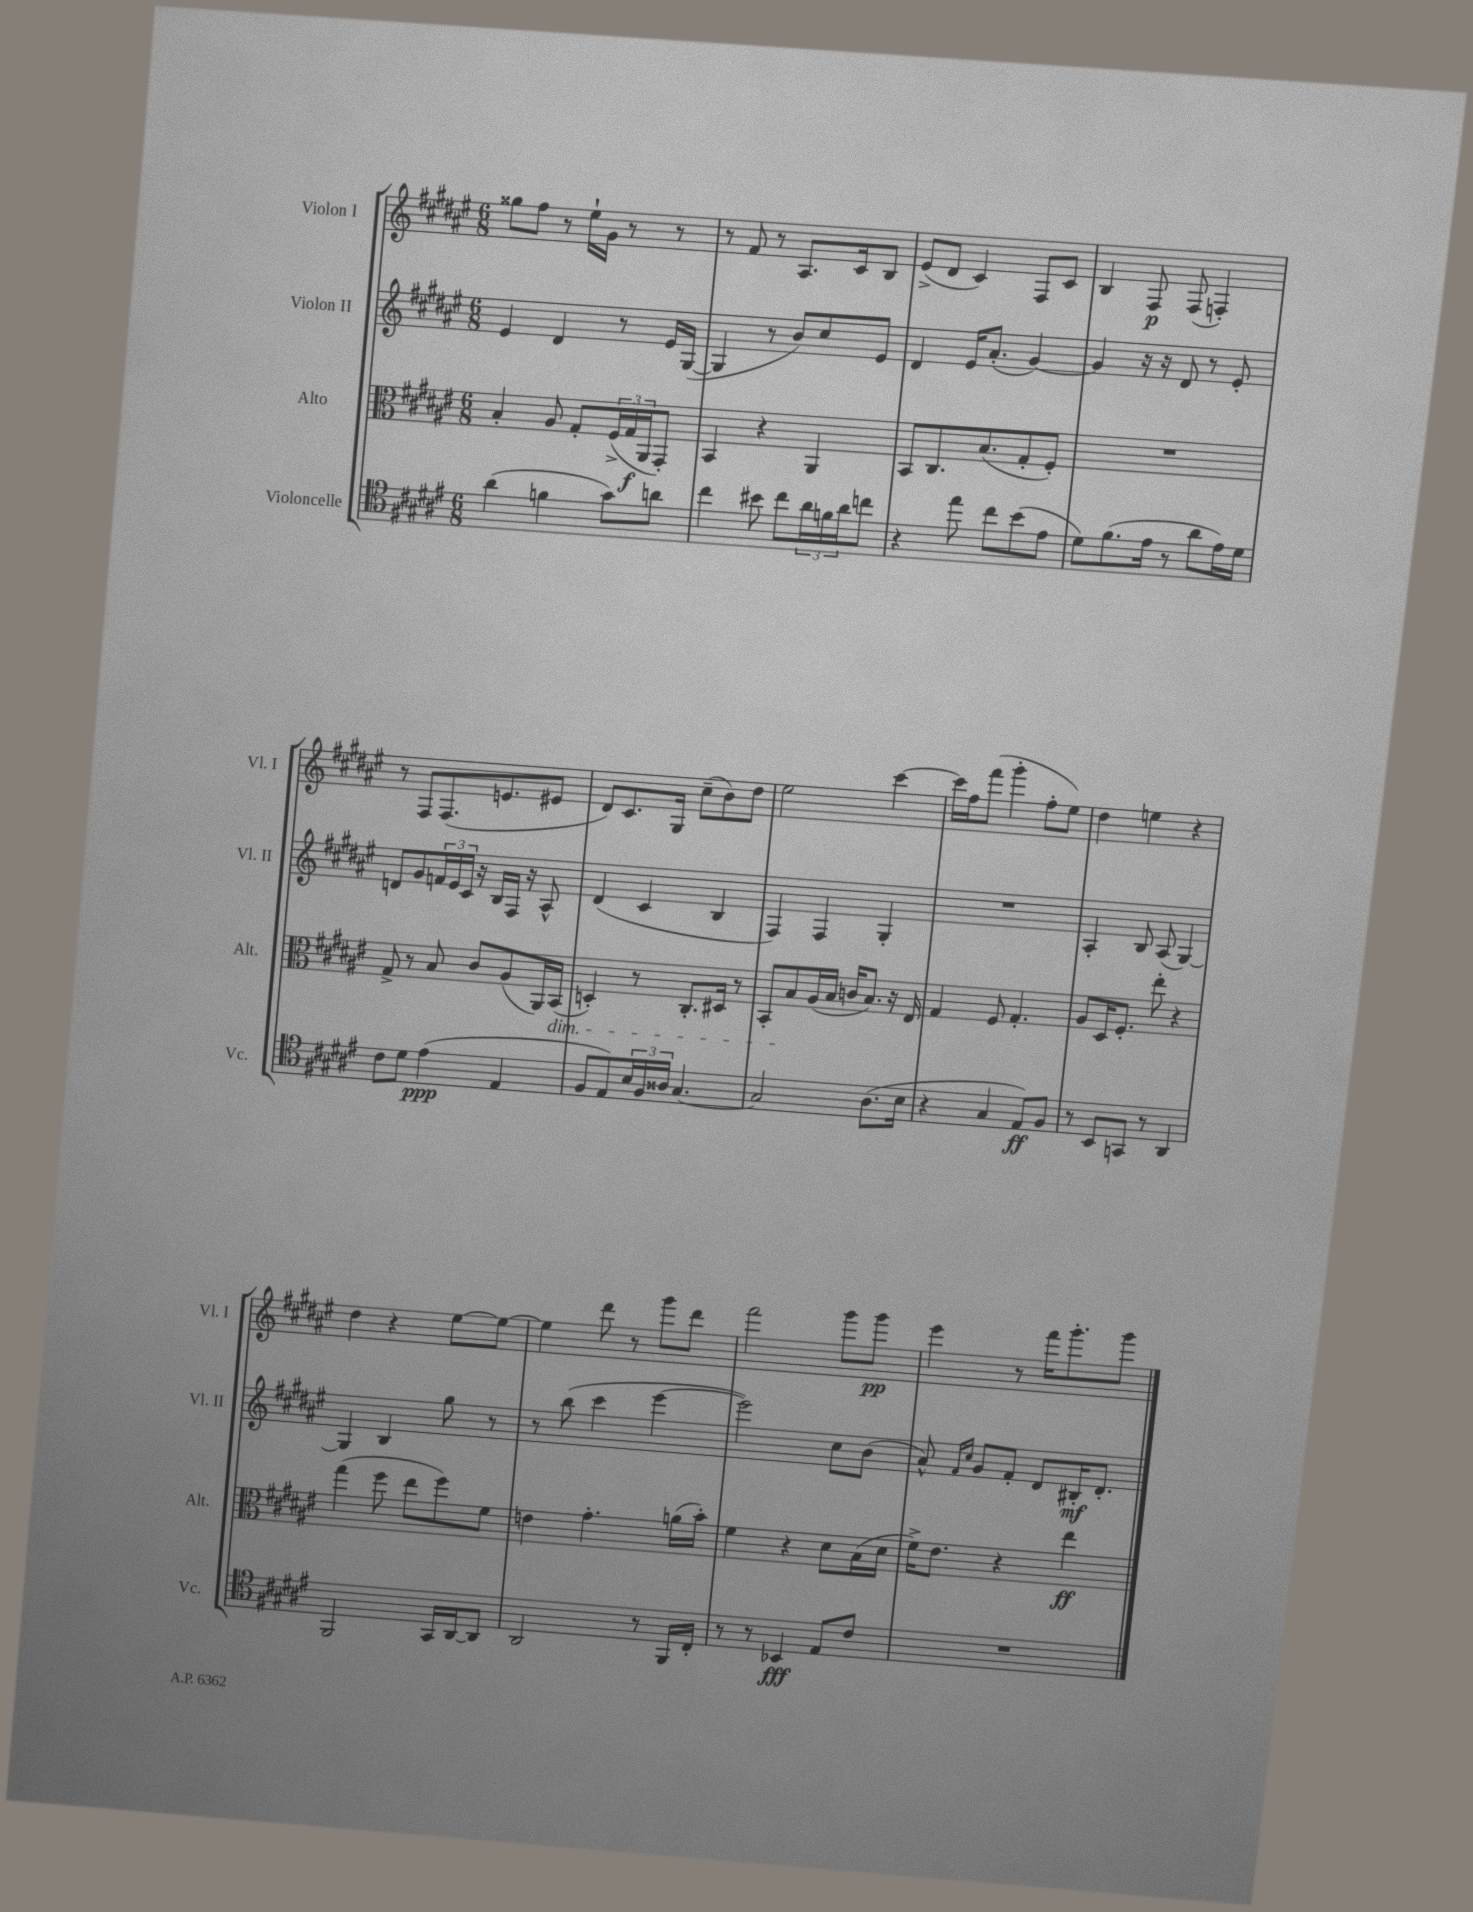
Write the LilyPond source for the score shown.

<<
\new StaffGroup <<
\new Staff = "s0" \with { instrumentName = "Violon I" shortInstrumentName = "Vl. I" } {
    \clef treble \key fis \major \numericTimeSignature \time 6/8
    gisis''8 fis''8 r8 eis''16-! gis'16 r8 r8 |
    r8 fis'8 r8 ais8. cis'16 b8 |
    eis'8->( dis'8 cis'4) fis8 cis'8 |
    b4 fis8\p fis8( f4-.) |
    r8 fis8 fis8.( e'8. eis'8 |
    dis'8) cis'8. gis16 cis''8--( b'8) dis''8 |
    eis''2 cis'''4~ |
    cis'''16 fis''16 fis'''8( gis'''4-. fis''8-. eis''8) |
    dis''4 e''4 r4 |
    dis''4 r4 eis''8~ eis''8~ |
    eis''4 dis'''8 r8 gis'''8 dis'''8 |
    fis'''2 gis'''8 gis'''8\pp |
    eis'''4 r8 fis'''16 gis'''8.-. gis'''8 \bar "|." |
}
\new Staff = "s1" \with { instrumentName = "Violon II" shortInstrumentName = "Vl. II" } {
    \clef treble \key fis \major \numericTimeSignature \time 6/8
    eis'4 dis'4 r8 eis'16 gis16~( |
    gis4 r8 b'8) cis''8 eis'8 |
    dis'4 eis'16 ais'8.-.( gis'4~) |
    gis'4 r16 r16 dis'8 r8 eis'8-. |
    d'8 gis'8 \tuplet 3/2 { f'16 eis'16 cis'16 } r16 b16 fis16 r16 ais8-^ |
    dis'4( cis'4 b4 |
    fis4) fis4 gis4-. |
    R2. |
    ais4-. b8 ais8( gis4~) |
    gis4 b4 gis''8 r8 |
    r8 b''8( cis'''4 eis'''4~ |
    eis'''2) cis''8 b'8( |
    ais'8-^) \grace { fis'16 cis''16 } gis'8 fis'8-. dis'8 bis16-.\mf dis'8.-. \bar "|." |
}
\new Staff = "s2" \with { instrumentName = "Alto" shortInstrumentName = "Alt." } {
    \clef alto \key fis \major \numericTimeSignature \time 6/8
    b4-. ais8 gis8-. \tuplet 3/2 { fis16->( gis16\f ais,16 } gis,8-.) |
    b,4 r4 ais,4 |
    b,8 cis8. b8.( gis8-. fis8-.) |
    R2. |
    gis8-> r8 b8 cis'8 ais8( ais,16) b,16\dim( |
    d4-.) r8 cis8.-. dis16 r8 |
    b,8-. b8\! ais16( b16 c'16 b8.) r16 eis16 |
    gis4 fis8 gis4.-. |
    ais8 dis16 fis8.-. eis''8-. r4 |
    gis''4( fis''8 eis''8 fis''8) fis'8 |
    e'4 gis'4.-. a'16( b'16-.) |
    fis'4 r4 dis'8 b16( dis'16 |
    fis'16->) eis'8. r4 eis''4\ff \bar "|." |
}
\new Staff = "s3" \with { instrumentName = "Violoncelle" shortInstrumentName = "Vc." } {
    \clef tenor \key fis \major \numericTimeSignature \time 6/8
    ais'4( f'4 gis'8) a'8 |
    cis''4 bis'8 cis''8 \tuplet 3/2 { ais'16 f'16 ais'16 } c''8 |
    r4 eis''8 cis''8 b'8( eis'8 |
    dis'8) fis'8.( eis'16 r8 ais'8 eis'16) dis'16 |
    cis'8 dis'8 eis'4\ppp( eis4 |
    fis8 eis8) \tuplet 3/2 { b16 fis16 aisis16 } gis4.~ |
    gis2 ais8.( b16 |
    r4 gis4 eis8\ff) fis8 |
    r8 b,8 g,8 r8 ais,4 |
    fis,2 gis,16 ais,16~ ais,8 |
    ais,2 r8 fis,16 cis16-. |
    r8 r8 bes,4\fff eis8 cis'8 |
    R2. \bar "|." |
}
>>
>>
\layout { \context { \Score \remove "Bar_number_engraver" } }
